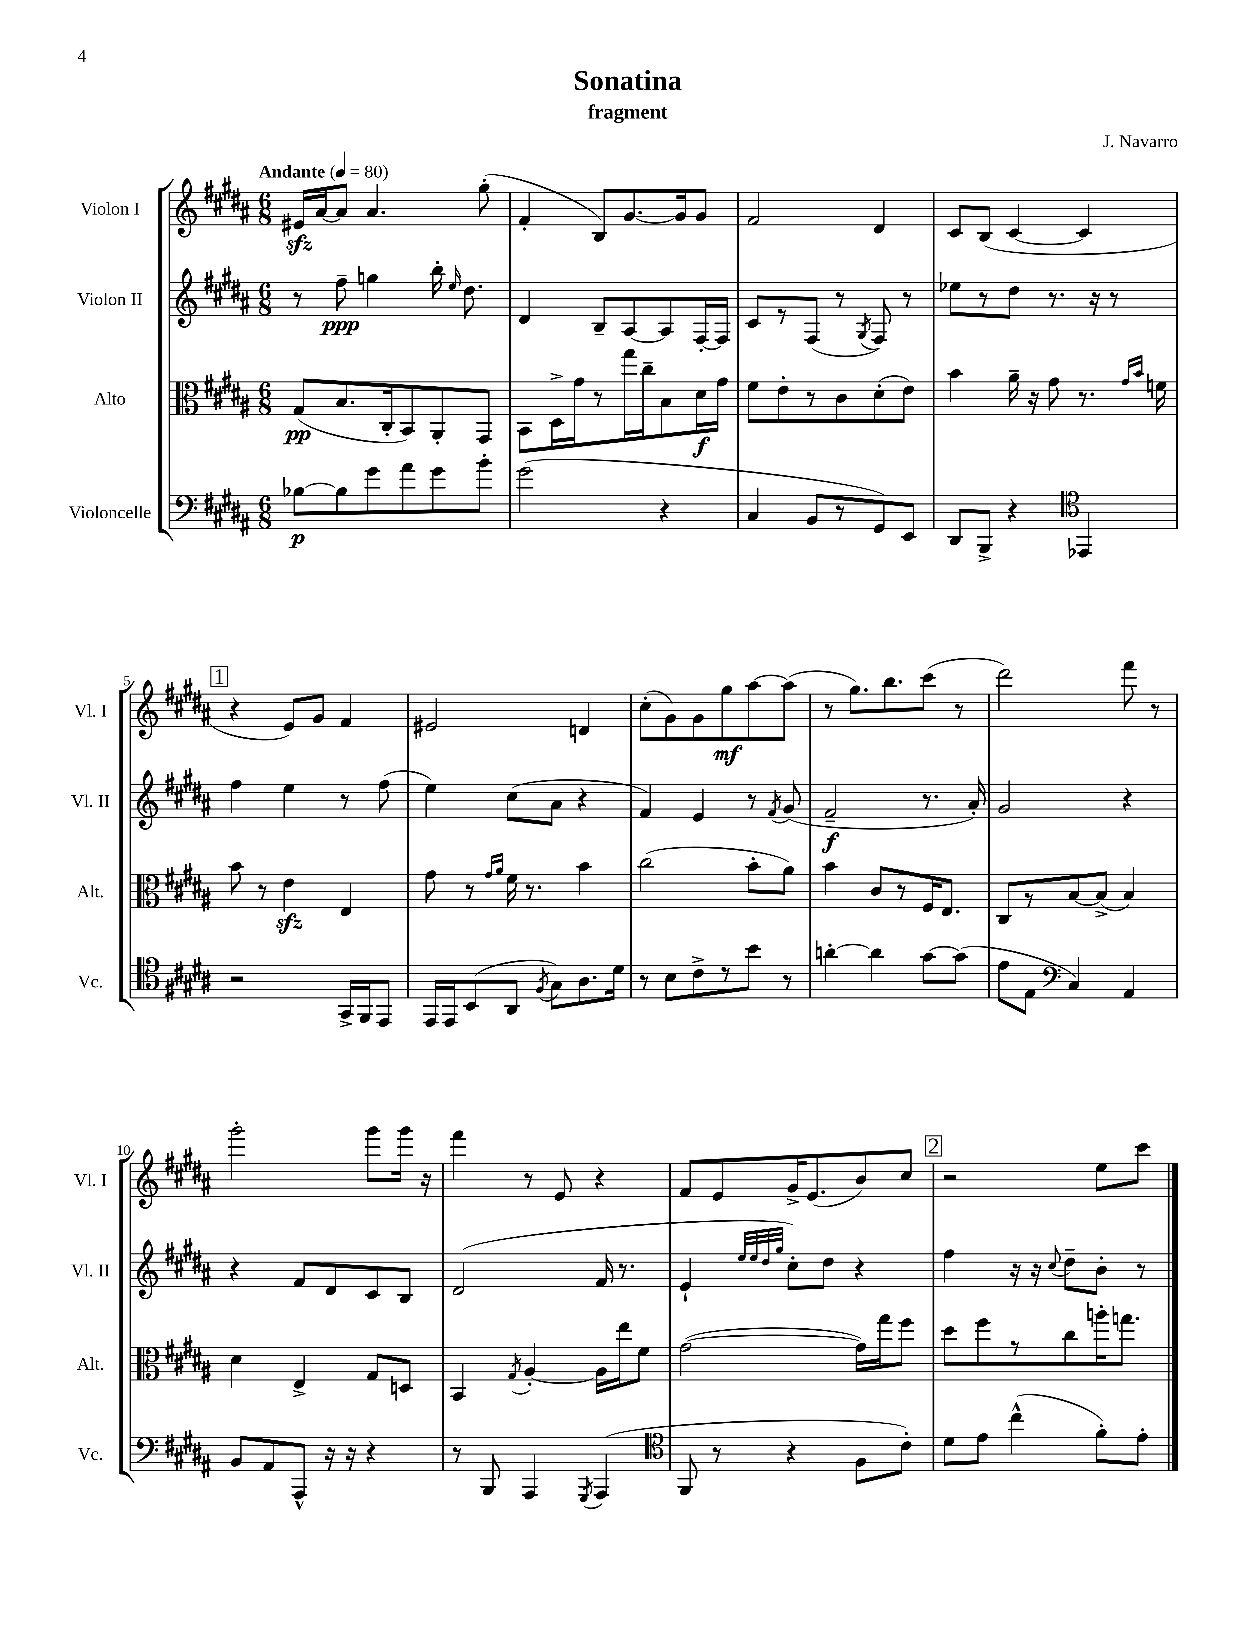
\header { title = "Sonatina" composer = "J. Navarro" subtitle = "fragment" }
<<
\new StaffGroup <<
\new Staff = "s0" \with { instrumentName = "Violon I" shortInstrumentName = "Vl. I" } {
    \clef treble \key b \major \numericTimeSignature \time 6/8 \tempo "Andante" 4 = 80
    \autoBeamOff eis'16[\sfz ais'16~ ais'8] ais'4. gis''8-.( |
    fis'4-. b8[) gis'8.~ gis'16 gis'8] |
    fis'2 dis'4 |
    cis'8[ b8]( cis'4~ cis'4 |
    \mark \markup { \box "1" } r4 e'8[) gis'8] fis'4 |
    eis'2 d'4 |
    cis''8[-.( gis'8) gis'8 gis''8\mf ais''8~ ais''8]( |
    r8 gis''8.[) b''8. cis'''8]( r8 |
    dis'''2) fis'''8 r8 |
    gis'''2-. gis'''8[ gis'''16] r16 |
    fis'''4 r8 e'8 r4 |
    fis'8[ e'8 gis'16-> e'8.( b'8) cis''8] |
    \mark \markup { \box "2" } r2 e''8[ cis'''8] \bar "|." |
}
\new Staff = "s1" \with { instrumentName = "Violon II" shortInstrumentName = "Vl. II" } {
    \clef treble \key b \major \numericTimeSignature \time 6/8
    \autoBeamOff r8 fis''8--\ppp g''4 b''16-. \grace { e''16 } dis''8. |
    dis'4 b8[-- ais8~ ais8 fis16~-. fis16] |
    cis'8[ r8 fis8]( r8 \acciaccatura { gis8 } fis8) r8 |
    ees''8[ r8 dis''8] r8. r16 r8 |
    \mark \markup { \box "1" } fis''4 e''4 r8 fis''8( |
    e''4) cis''8[( ais'8] r4 |
    fis'4) e'4 r8 \acciaccatura { fis'8 } gis'8( |
    fis'2--\f r8. ais'16-.) |
    gis'2 r4 |
    r4 fis'8[ dis'8 cis'8 b8] |
    dis'2( fis'16 r8. |
    e'4-! \grace { e''32[ e''32 dis''32 gis''32] } cis''8[-.) dis''8] r4 |
    \mark \markup { \box "2" } fis''4 r16 r16 \appoggiatura { cis''8 } dis''8[-- b'8]-. r8 \bar "|." |
}
\new Staff = "s2" \with { instrumentName = "Alto" shortInstrumentName = "Alt." } {
    \clef alto \key b \major \numericTimeSignature \time 6/8
    \autoBeamOff gis8[\pp( b8. cis16-. b,8) ais,8-. gis,8] |
    b,8[ dis16-> gis'16 r8 gis''16 cis''16-- b8 dis'16\f gis'16] |
    fis'8[ e'8-. r8 cis'8 dis'8-.( e'8]) |
    b'4 ais'16-- r16 gis'8 r8. \grace { gis'16[ b'16] } f'16 |
    \mark \markup { \box "1" } b'8 r8 e'4\sfz e4 |
    gis'8 r8 \grace { gis'16[ ais'16] } fis'16 r8. b'4 |
    cis''2( b'8[-. ais'8]) |
    b'4 cis'8[ r8 fis16 e8.] |
    cis8[ r8 b8~ b8]->( b4) |
    dis'4 e4-> gis8[ d8] |
    b,4 \acciaccatura { gis8 } ais4~-. ais16[ e''16 fis'8] |
    gis'2~( gis'16[) gis''16 fis''8] |
    \mark \markup { \box "2" } dis''8[ fis''8 r8 cis''8 a''16-. g''8.] \bar "|." |
}
\new Staff = "s3" \with { instrumentName = "Violoncelle" shortInstrumentName = "Vc." } {
    \clef bass \key b \major \numericTimeSignature \time 6/8
    \autoBeamOff bes8[~\p bes8 gis'8 ais'8 gis'8 b'8]-. |
    gis'2( r4 |
    cis4 b,8[ r8 gis,8) e,8] |
    dis,8[ b,,8]-> r4 \clef tenor ees,4 |
    \mark \markup { \box "1" } r2 gis,16[-> fis,16 e,8] |
    e,16[ e,16 b,8( ais,8] \acciaccatura { fis8 } gis8[) ais8. dis'16] |
    r8 b8[ cis'8-> r8 b'8] r8 |
    a'4~-. a'4 gis'8[~ gis'8]( |
    e'8[ e8] \clef bass cis4) ais,4 |
    b,8[ ais,8 ais,,8]-^ r16 r16 r4 |
    r8 b,,8 ais,,4 \acciaccatura { gis,,8 } ais,,4( |
    \clef tenor fis,8 r8 r4 fis8[ cis'8]-.) |
    \mark \markup { \box "2" } dis'8[ e'8] cis''4-^( fis'8[-.) e'8]-. \bar "|." |
}
>>
>>
